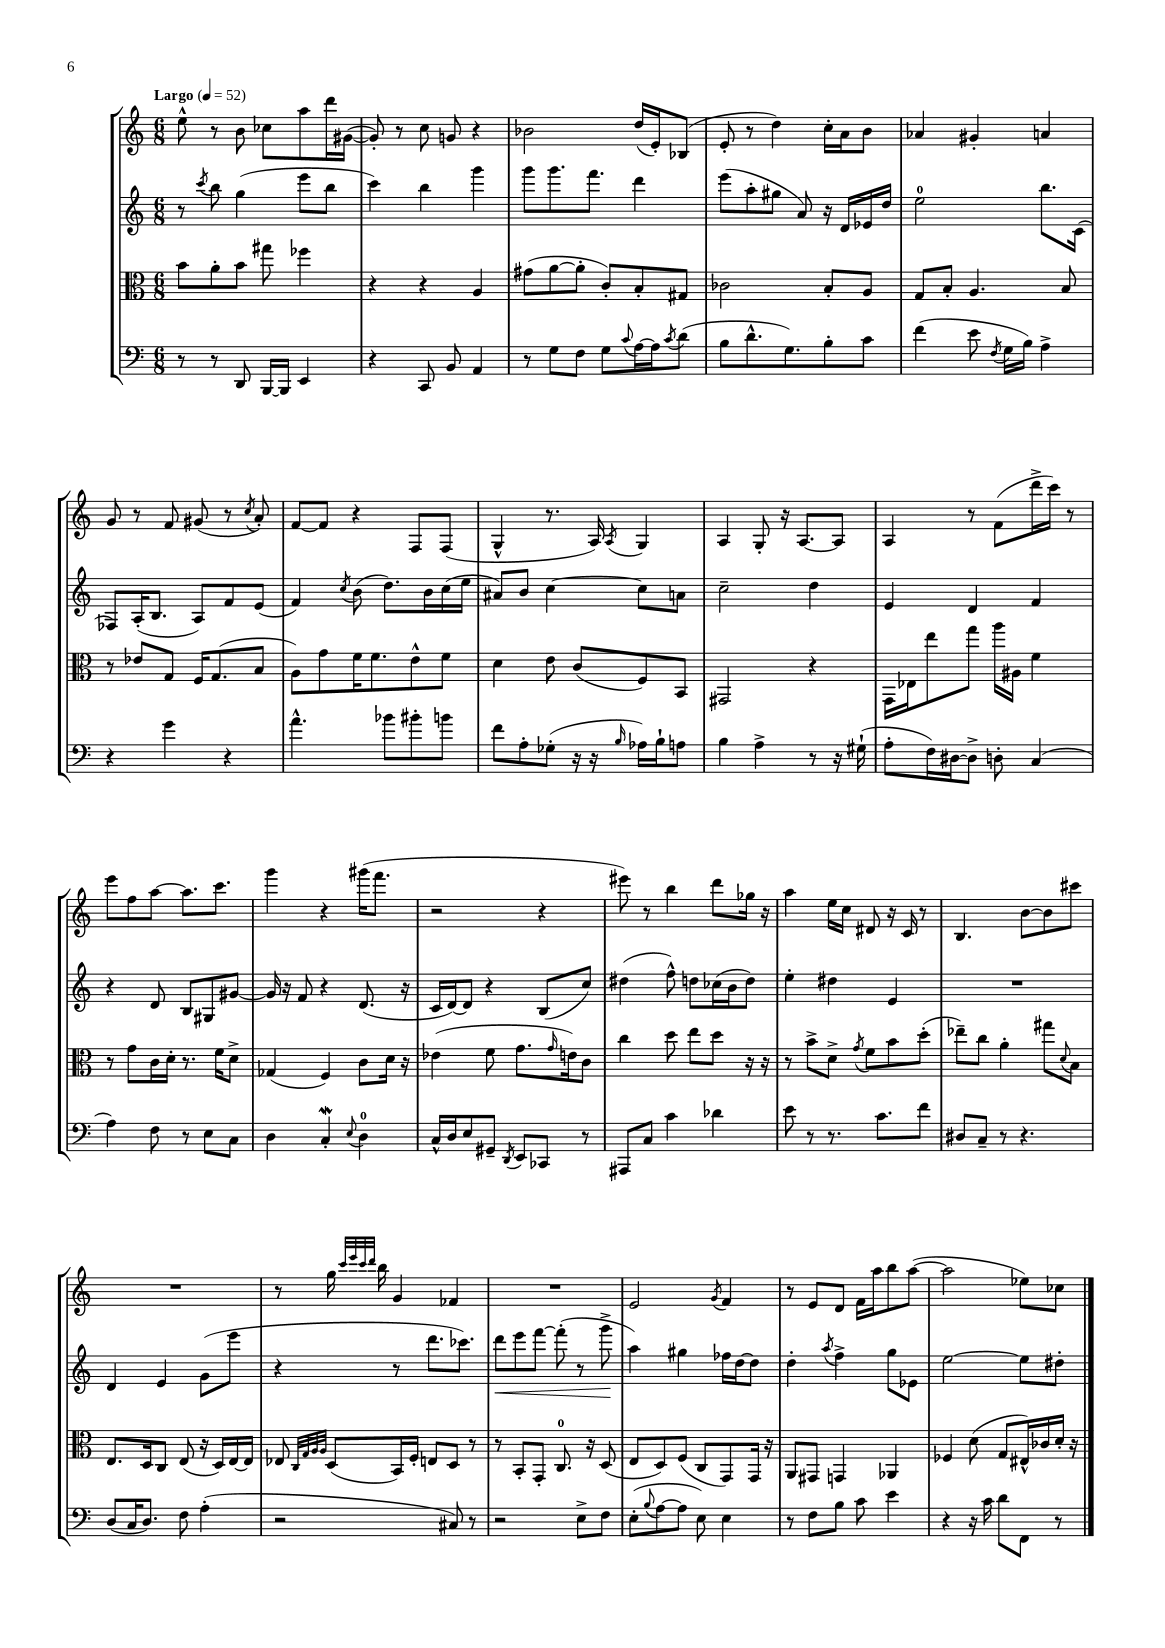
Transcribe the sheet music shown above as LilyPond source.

<<
\new StaffGroup <<
\new Staff = "s0" {
    \clef treble \key c \major \numericTimeSignature \time 6/8 \tempo "Largo" 4 = 52
    e''8-^ r8 b'8 ces''8 a''8 d'''16 gis'16~( |
    gis'8-.) r8 c''8 g'8 r4 |
    bes'2 d''16( e'16-.) bes8( |
    e'8-. r8 d''4) c''16-. a'16 b'8 |
    aes'4 gis'4-. a'4 |
    g'8 r8 f'8 gis'8( r8 \acciaccatura { c''8 } a'8-.) |
    f'8~ f'8 r4 f8 f8( |
    g4-^ r8. a16) \acciaccatura { a8 } g4 |
    a4 g8-. r16 a8.~ a8 |
    a4 r8 f'8( d'''16-> c'''16) r8 |
    e'''8 f''8 a''8~ a''8. c'''8. |
    g'''4 r4 gis'''16( f'''8. |
    r2 r4 |
    eis'''8) r8 b''4 d'''8 ges''16 r16 |
    a''4 e''16 c''16 dis'8 r16 c'16 r8 |
    b4. b'8~ b'8 cis'''8 |
    R2. |
    r8 g''16 \grace { c'''32 e'''32 c'''32 d'''32 } b''16 g'4 fes'4 |
    R2. |
    e'2 \acciaccatura { g'8 } f'4 |
    r8 e'8 d'8 f'16 a''16 b''8 a''8~( |
    a''2 ees''8) ces''8 \bar "|." |
}
\new Staff = "s1" {
    \clef treble \key c \major \numericTimeSignature \time 6/8
    r8 \acciaccatura { c'''8 } b''8 g''4( e'''8 b''8 |
    c'''4) b''4 g'''4 |
    g'''8 g'''8. f'''8. d'''4 |
    e'''8( a''8-. gis''8 a'8) r16 d'16 ees'16 d''16 |
    e''2-0 b''8. c'16( |
    fes8) a16-.( b8. a8) f'8 e'8( |
    f'4) \acciaccatura { c''8 } b'8( d''8.) b'16 c''16( e''16 |
    ais'8) b'8 c''4~ c''8 a'8 |
    c''2-- d''4 |
    e'4 d'4 f'4 |
    r4 d'8 b8 gis8 gis'8~ |
    gis'16 r16 f'8 r4 d'8.( r16 |
    c'16 d'16~) d'8 r4 b8( c''8) |
    dis''4( f''8-^) d''8 ces''16( b'16 d''8) |
    e''4-. dis''4 e'4 |
    R2. |
    d'4 e'4 g'8( e'''8 |
    r4 r8 d'''8. ces'''8.) |
    d'''8\< e'''8 f'''8~ f'''8-.( r8 g'''8->\! |
    a''4) gis''4 fes''16 d''16~ d''8 |
    d''4-. \acciaccatura { a''8 } f''4-> g''8 ees'8 |
    e''2~ e''8 dis''8-. \bar "|." |
}
\new Staff = "s2" {
    \clef alto \key c \major \numericTimeSignature \time 6/8
    b'8 a'8-. b'8 gis''8 fes''4 |
    r4 r4 a4 |
    gis'8( a'8~ a'8-. c'8-.) b8-. gis8 |
    ces'2 b8-. a8 |
    g8 b8-. a4. b8 |
    r8 ees'8 g8 f16 g8.( b8 |
    a8) g'8 f'16 f'8. e'8-^ f'8 |
    d'4 e'8 c'8( f8) b,8 |
    gis,2 r4 |
    g,16 ees16 e''8 g''8 a''16 ais16 f'4 |
    r8 g'8 c'16 d'16-. r8. f'16 d'8-> |
    ges4( f4) c'8 d'16 r16 |
    ees'4( f'8 g'8. \grace { g'16 } e'16) c'8 |
    c''4 d''8 e''8 d''8 r16 r16 |
    r8 b'8-> d'8-> \acciaccatura { g'8 } f'8 b'8 d''8-.( |
    ees''8--) c''8 a'4-. gis''8 \appoggiatura { d'8 } b8 |
    e8. d16 c8 e8( r16 d16) e16~ e16 |
    ees8 \grace { c32 g32 a32 a32 } d8( b,16) f16-. e8 d8 r8 |
    r8 b,8-. g,8-. c8.-0 r16 d8( |
    e8 d8) f8( c8 g,8) g,16 r16 |
    a,8 gis,8 g,4 aes,4 |
    fes4 d'8( g8 eis16-^) ces'16 d'16-. r16 \bar "|." |
}
\new Staff = "s3" {
    \clef bass \key c \major \numericTimeSignature \time 6/8
    r8 r8 d,8 b,,16~ b,,16 e,4 |
    r4 c,8 b,8 a,4 |
    r8 g8 f8 g8 \appoggiatura { c'8 } a16~ a16 \acciaccatura { c'8 } d'8( |
    b8 d'8.-^ g8.) b8-. c'8 |
    f'4( e'8 \acciaccatura { f8 } g16 b16) a4-> |
    r4 g'4 r4 |
    a'4.-^ bes'8 bis'8-. b'8 |
    f'8 a8-. ges8-.( r16 r16 \grace { b16 } aes16) b16-! a8 |
    b4 a4-> r8 r16 gis16-!( |
    a8-. f16) dis16~ dis8-> d8-. c4( |
    a4) f8 r8 e8 c8 |
    d4 c4-.\mordent \appoggiatura { e8 } d4-0 |
    c16-^ d16 e8 gis,8-- \acciaccatura { d,8 } e,8 ces,8 r8 |
    ais,,8 c8 c'4 des'4 |
    e'8 r8 r8. c'8. f'8 |
    dis8 c8-- r8 r4. |
    d8( c16 d8.) f8 a4-.( |
    r2 cis8) r8 |
    r2 e8-> f8 |
    e8-.( \appoggiatura { b8 } a8~ a8 e8) e4 |
    r8 f8 b8 c'8 e'4 |
    r4 r16 c'16 d'8 f,8 r8 \bar "|." |
}
>>
>>
\layout { \context { \Score \remove "Bar_number_engraver" } }
